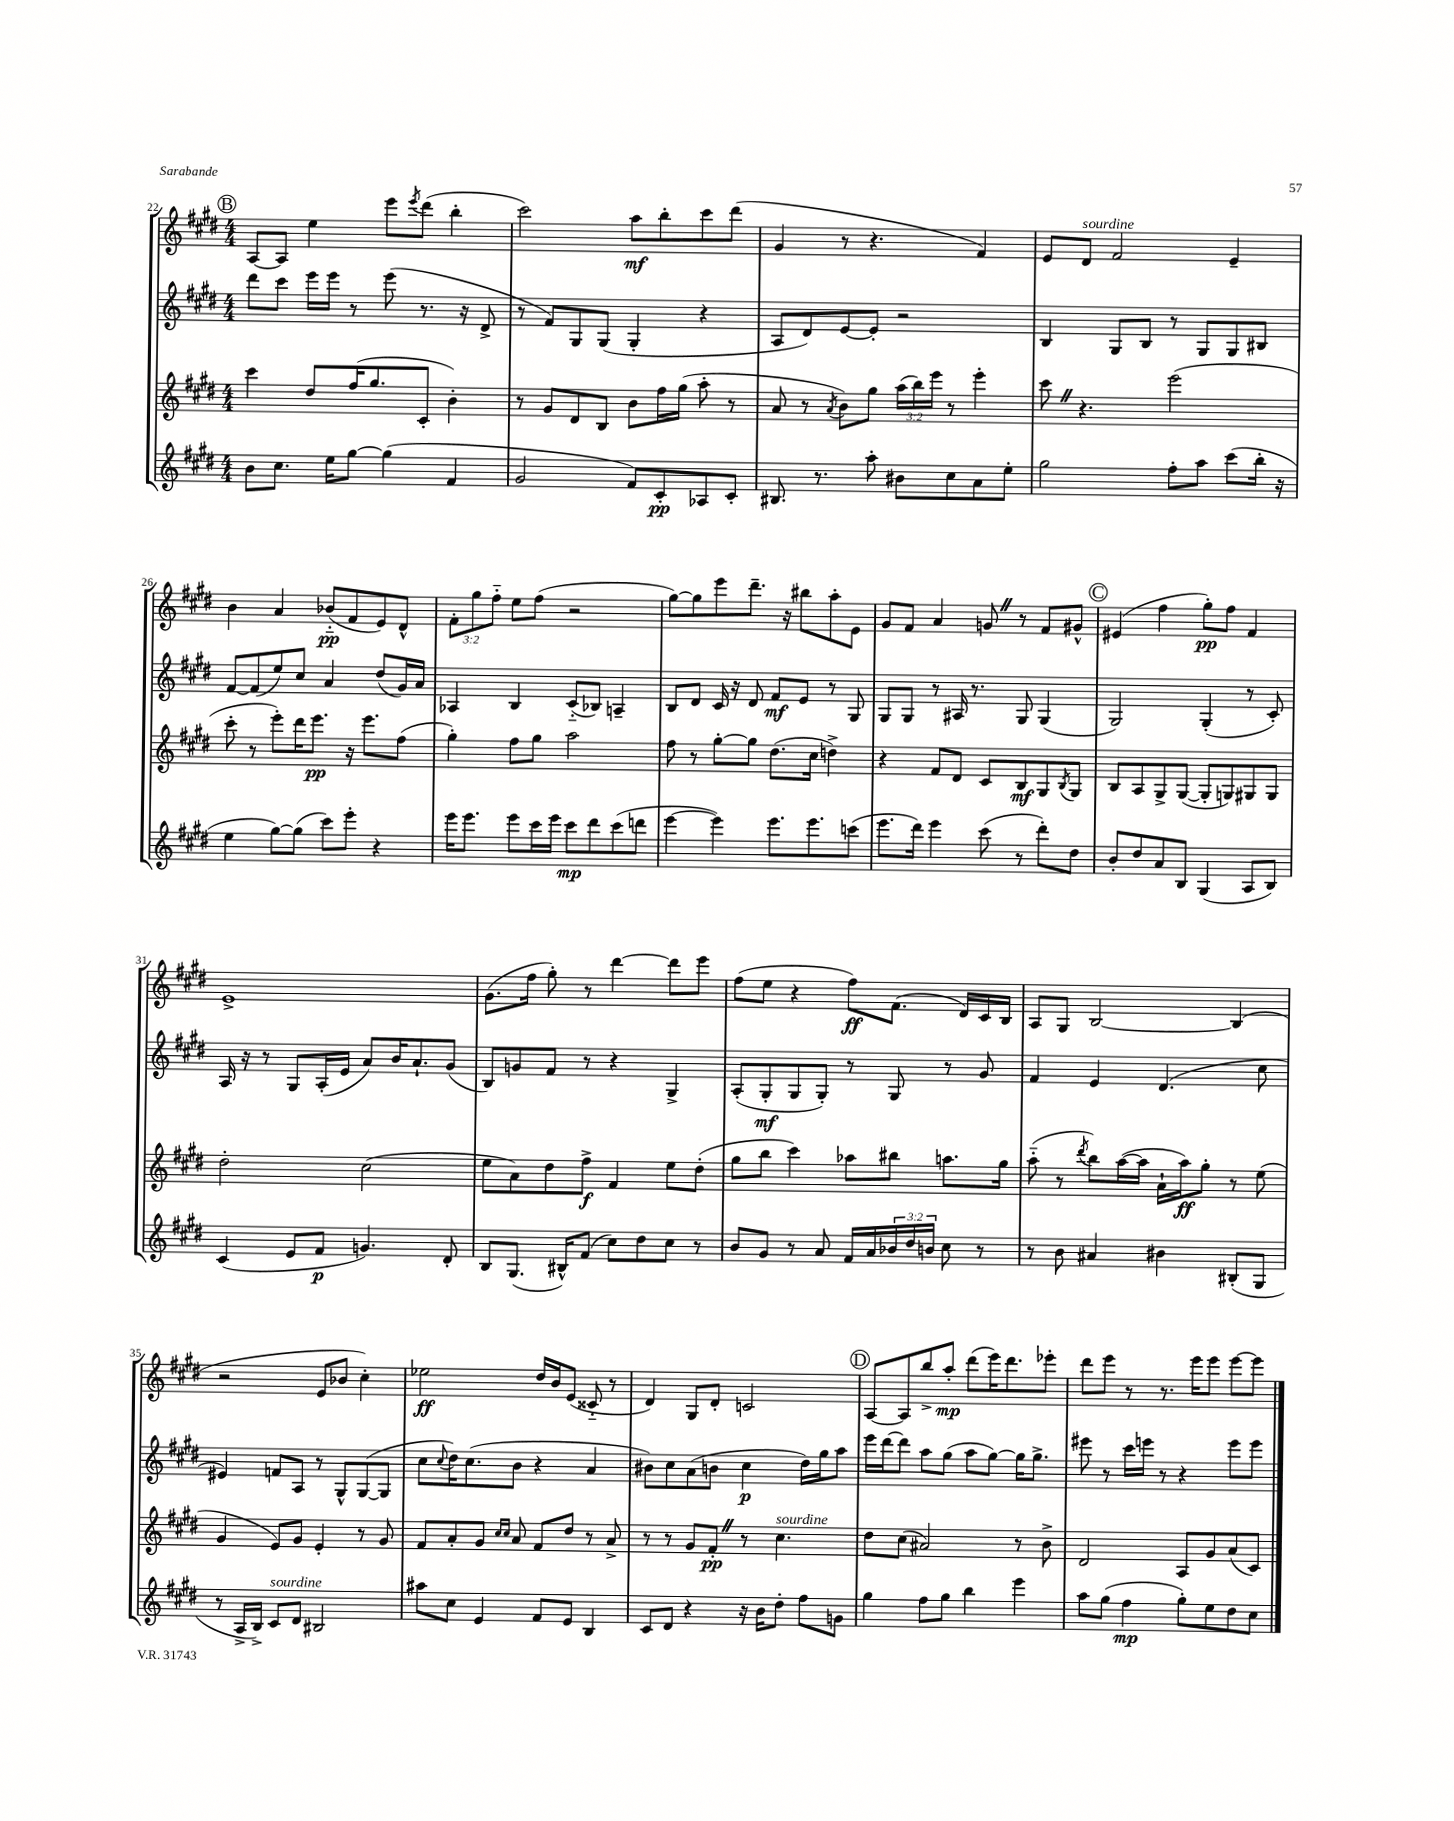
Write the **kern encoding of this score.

**kern	**kern	**kern	**kern
*staff4	*staff3	*staff2	*staff1
*clefG2	*clefG2	*clefG2	*clefG2
*k[f#c#g#d#]	*k[f#c#g#d#]	*k[f#c#g#d#]	*k[f#c#g#d#]
*M4/4	*M4/4	*M4/4	*M4/4
8b	4ccc#	8ddd#	[8A
8.cc#	.	8ccc#	8A]
.	8dd#	16eee	4ee
16ee	.	16eee	.
[8gg#	(16ff#	8r	.
.	8.gg#	.	.
(4gg#]	.	(8eee	8eee
.	.	.	8qeee
.	8c#'	8.r	(8ddd#
4f#	4b')	.	4bb'
.	.	16r	.
.	.	8d#^	.
=	=	=	=
2g#	8r	8r	2ccc#)
.	8g#	8f#)	.
.	8d#	8G#	.
.	8B	(8G#	.
8f#)	8b	4G#'	8aa
8c#'	16ff#	.	8bb'
.	(16gg#	.	.
8A-	8aa'	4r	8ccc#
8c#'	8r	.	(8ddd#
=	=	=	=
8.B#	8a	8A	4g#
.	8r	8d#)	.
8.r	.	.	.
.	8qa	.	.
.	8b)	[8e	8r
8aa'	8gg#	8e']	4.r
8b#	(24aa	2r	.
.	24bb)	.	.
.	24eee	.	.
8cc#	8r	.	.
8a	4eee'	.	4f#)
8ee'	.	.	.
=	=	=	=
2gg#	8ccc#	4B	8e
.	4.r	.	8d#
.	.	8G#	2f#
.	.	8B	.
8ff#'	(2eee	8r	.
8aa	.	8G#	.
(8ccc#	.	8G#	4e~
16bb'	.	8B#	.
16r	.	.	.
=	=	=	=
4ee	8ccc#'	[8f#	4b
.	8r	(8f#]	.
[8gg#)	8eee')	8ee)	4a
(8gg#]	16ddd#	8cc#	.
.	8.eee	.	.
8ccc#)	.	4a	(8b-'~
8eee'	16r	.	8f#
.	8.eee	.	.
4r	.	(8dd#	8e)
.	(8ff#	16g#)	8d#^^
.	.	16a	.
=	=	=	=
16eee	4gg#')	4A-	12f#'
8.eee	.	.	.
.	.	.	12gg#
.	.	.	12ff#'~
8eee	8ff#	4B	8ee
16ccc#	8gg#	.	(8ff#
16eee	.	.	.
8ccc#	2aa	(8c#'~	2r
8ddd#	.	8B-)	.
(8ccc#	.	4A~	.
8ddd	.	.	.
=	=	=	=
[4eee	8ff#	8B	[8gg#)
.	8r	8d#	8gg#]
4eee])	[8gg#'	16c#	8eee
.	.	16r	.
.	8gg#]	8d#	8.ddd#~
8.eee	(8.dd#	8f#	.
.	.	.	16r
.	.	8e	8bb#
8.eee	16cc#	.	.
.	4dd^)	8r	8aa'
(8ccc	.	8G#	8e
=	=	=	=
8.eee	4r	8G#	8g#
.	.	8G#	8f#
16ddd#)	.	.	.
4eee	8f#	8r	4a
.	8d#	16A#	.
.	.	8.r	.
(8ccc#	8c#	.	8g
8r	8B	8G#	8r
8ddd#')	8G#	(4G#	8f#
.	8qB	.	.
8dd#	8G#	.	8g#^^
=	=	=	=
8b'	8B	2G#)	(4e#
8dd#	8A	.	.
8a	8G#^	.	4ff#
8B	([8G#	.	.
(4G#	8G#']	(4G#'	8gg#')
.	8G)	.	8ff#
8A	8G#	8r	4f#
8B)	8G#	8c#')	.
=	=	=	=
(4c#	2dd#'	16A	1e^
.	.	16r	.
.	.	8r	.
8e	.	8G#	.
8f#	.	(16A'	.
.	.	16e	.
4.g)	(2cc#	8a)	.
.	.	16b	.
.	.	8.a`	.
8d#'	.	(8g#	.
=	=	=	=
8B	8ee	8B)	(8.g#
(8.G#	8a)	8g	.
.	.	.	16ff#
.	8dd#	8f#	8gg#')
16B#^^)	.	.	.
(8f#	8ff#^	8r	8r
8cc#)	4f#	4r	[4ddd#
8dd#	.	.	.
8cc#	8ee	4G#^	8ddd#]
8r	(8dd#'	.	8eee
=	=	=	=
8b	8gg#	(8A'	(8ff#
8g#	8bb	8G#'	8ee
8r	4ccc#)	8G#	4r
8a	.	8G#')	.
16f#	8aa-	8r	8ff#)
16a	.	.	.
24b-	8bb#	8G#	(8.f#
24dd#	.	.	.
24b	.	.	.
8cc#	8.aa	8r	.
.	.	.	16d#)
8r	.	8g#	16c#
.	16gg#	.	16B
=	=	=	=
8r	(8aa'~	4f#	8A
8b	8r	.	8G#
.	8qddd#	.	.
4a#	8bb)	4e	[2B
.	([16aa	.	.
.	16aa]	.	.
4b#	16a`	(4.d#	.
.	16aa)	.	.
.	8gg#'	.	.
(8B#'	8r	.	(4B]
8G#	(8ee	8cc#	.
=	=	=	=
8r	4g#	4e#)	2r
16A^	.	.	.
16B^)	.	.	.
8c#	8e)	8f	.
8d#	8g#	8A	.
2B#	4e'	8r	8e
.	.	8G#^^	8b-
.	8r	([8G#	4cc#')
.	8g#	8G#]	.
=	=	=	=
8aa#	8f#	8cc#	2ee-
.	.	8qqcc#	.
8cc#	8a'	16dd#)	.
.	.	(8.cc#	.
4e	8g#	.	.
.	16qqcc#	.	.
.	16qqcc#	.	.
.	8a	8b	.
8f#	8f#	4r	16dd#
.	.	.	16b
8e	8dd#	.	(8e
4B	8r	4a	8c##'~
.	8a^	.	8r
=	=	=	=
8c#	8r	8b#)	4d#)
8d#	8r	8cc#	.
4r	8g#	(8a	8G#
.	8f#'	8b	8d#'
16r	8r	4cc#	2c
16b	.	.	.
8dd#'	4.cc#	.	.
8ff#	.	16dd#)	.
.	.	16gg#	.
8g	.	8aa	.
=	=	=	=
4gg#	8dd#	16eee	[8A
.	.	[16ddd#	.
.	(8cc#	8ddd#]	8A]
8ff#	2a#)	8aa	8bb^
8gg#	.	(8gg#	8aa'
4bb	.	8aa	(8ddd#
.	.	[8gg#)	16eee)
.	.	.	8.ddd#
4eee	8r	16gg#]	.
.	.	8.gg#^	.
.	8b^	.	8eee-'
=	=	=	=
8aa	2d#	8eee#	8ddd#
(8gg#	.	8r	8eee
4ff#	.	16ccc#	8r
.	.	16eee	.
.	.	8r	8.r
8gg#')	8A	4r	.
.	.	.	16eee
8ee	8g#	.	8eee
8dd#	(8a	8eee	[8eee
8cc#	8c#)	8eee	8eee]
==	==	==	==
*-	*-	*-	*-
